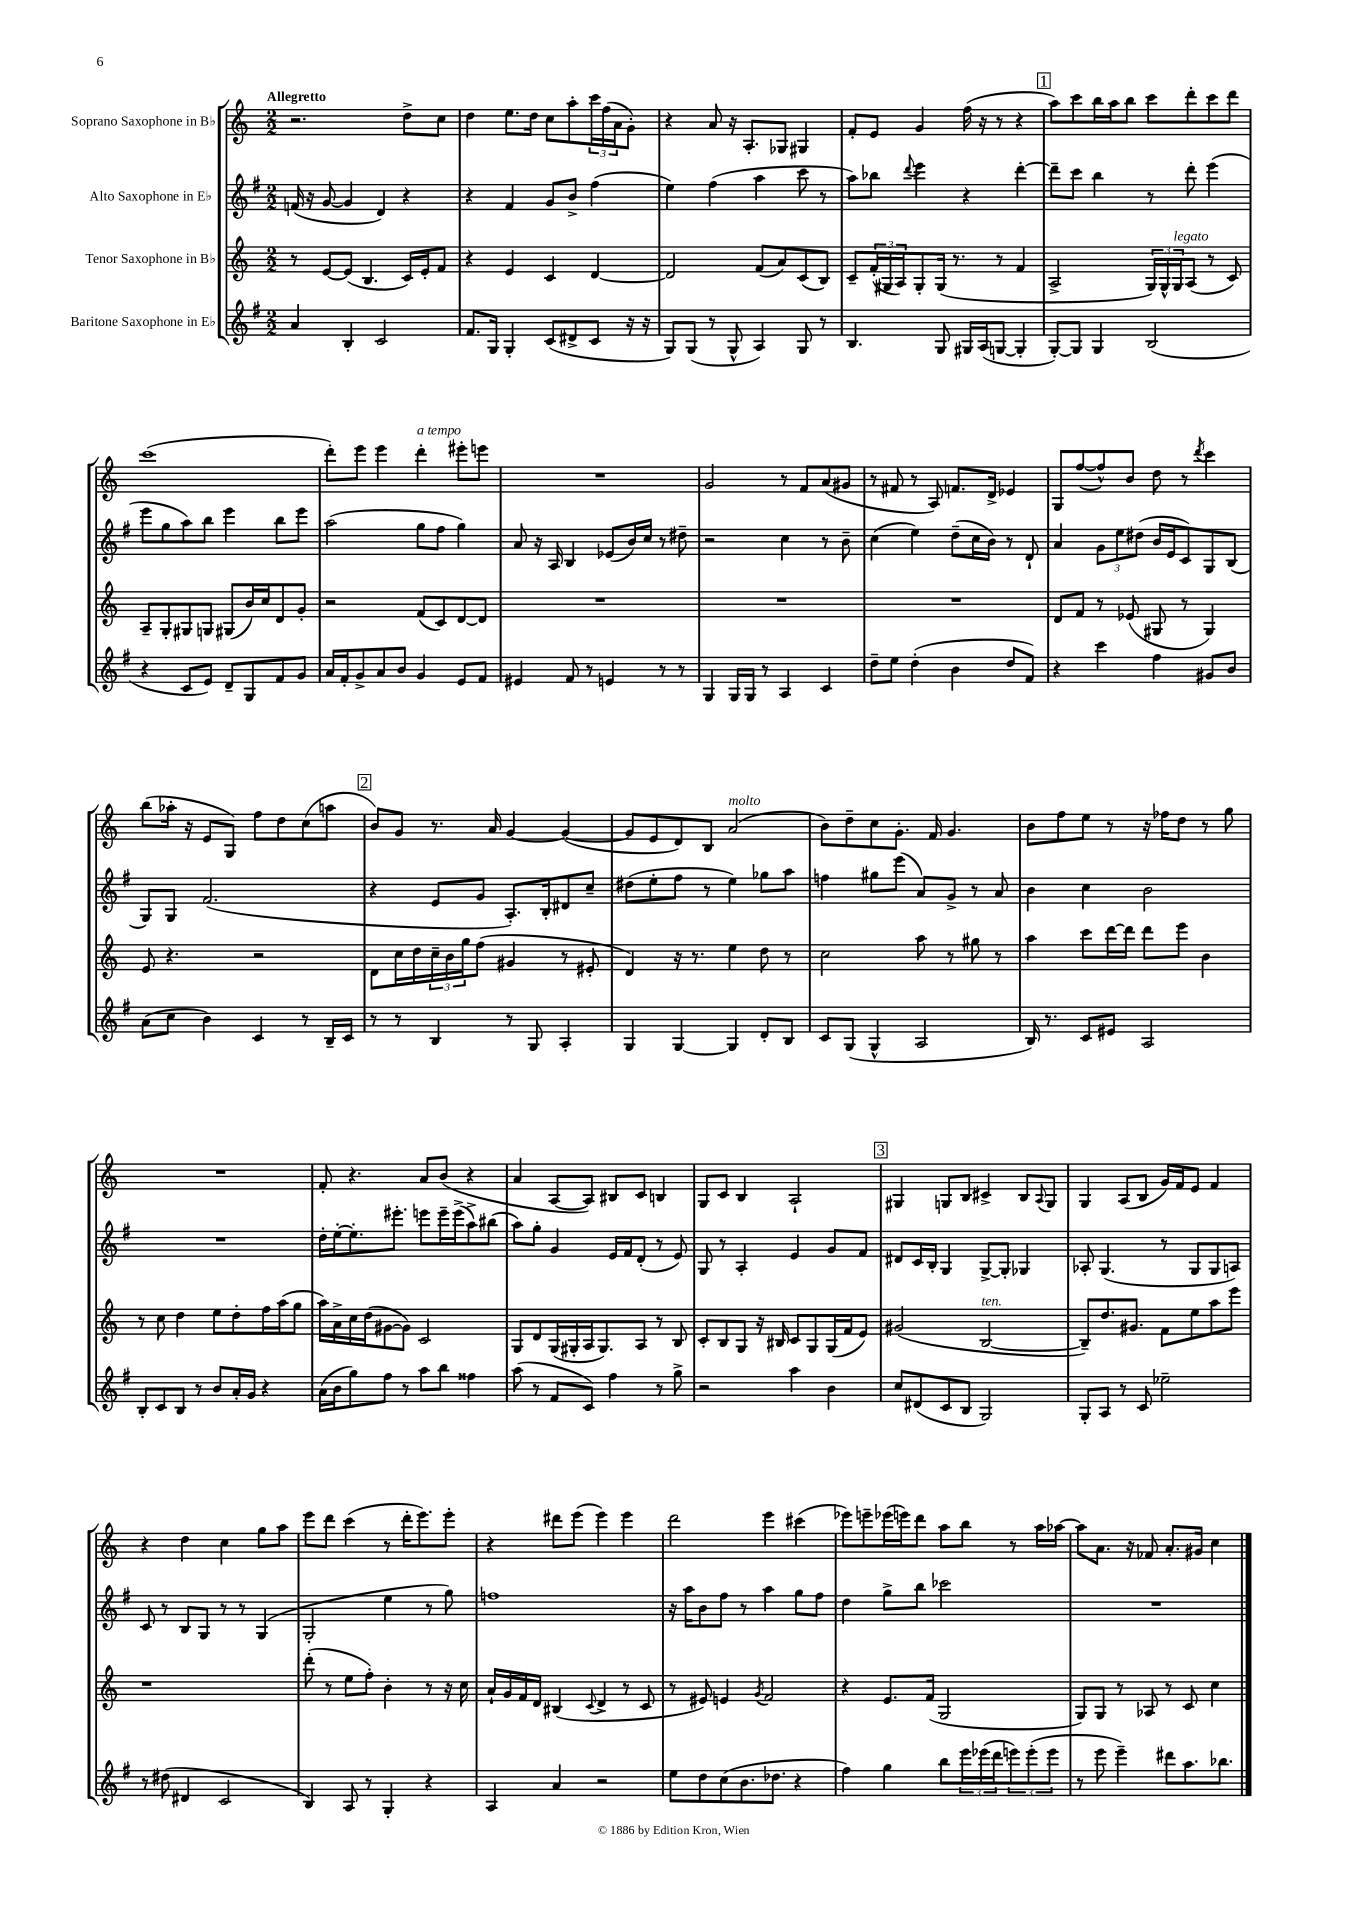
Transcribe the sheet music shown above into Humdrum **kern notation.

**kern	**kern	**kern	**kern
*staff4	*staff3	*staff2	*staff1
*clefG2	*clefG2	*clefG2	*clefG2
*k[f#]	*k[]	*k[f#]	*k[]
*M2/2	*M2/2	*M2/2	*M2/2
4a/	8r	(16f/	2.r
.	.	16r	.
.	[8e/L	[8g/	.
4B'/	(8e/]J	4g/]	.
.	4.B/	.	.
2c/	.	4d/)	.
.	16c/LL)	4r	8dd^\L
.	16e'/J	.	.
.	8f/J	.	8cc\J
=	=	=	=
8.f#/L	4r	4r	4dd\
16G/Jk	.	.	.
4G'/	4e/	4f#/	8.ee\L
.	.	.	16dd\Jk
(8c/L	4c/	8g/L	8cc\L
8d#^/	.	8b^/J	8aa'\
8c/J	[4d/	(4ff#\	24ccc\L
.	.	.	(24ff\
.	.	.	24a\J
16r	.	.	8g'\J)
16r	.	.	.
=	=	=	=
8G/L)	2d/]	4ee\)	4r
(8G/J	.	.	.
8r	.	(4ff#\	8a/
8G^^/	.	.	16r
.	.	.	8.A'/L
4A/)	(8f/L	4aa\	.
.	8a/)	.	8G-/J
8G/	(8c/	8ccc\	4G#/
8r	8B/J)	8r	.
=	=	=	=
4.B/	8c~/L	8aa\L)	8f'/L
.	(24f'/L	8bb-\J	8e/J
.	24G#/	.	.
.	24A/J)	.	.
.	.	8qqddd/	.
.	8G#'/	4eee\	4g/
8G/	(16G#/Jk	.	.
.	8.r	.	.
16G#/LL	.	4r	(16ff\
(16A/J	.	.	16r
[8G/J	8r	.	8r
4G'/]	4f/	[4ddd'\	4r
=	=	=	=
[8G'/L)	2A^/	8ddd~\]L	8aa\L)
8G/]J	.	8ccc\J	8ccc\
4G/	.	4bb\	16bb\L
.	.	.	16aa\J
.	.	.	8bb\J
(2B/	24G/LL)	8r	8ccc\L
.	24G^^/	.	.
.	24G/J	.	.
.	(8A/J	8ddd'\	8ddd'\
.	8r	(4eee\	8ccc\
.	8c/)	.	8ddd\J
=	=	=	=
4r	8A~/L	8eee\L	(1ccc
.	8G'/	8gg\	.
8c/L	8G#/	8aa\)	.
8e/J)	8G/J	8bb\J	.
8d~/L	(8G#/L	4eee\	.
8G/	16b/L)	.	.
.	16cc/J	.	.
8f#/	8d/	8bb\L	.
8g/J	8g'/J	8eee\J	.
=	=	=	=
16a/LL	2r	(2aa\	8ddd'\L)
16f#'/J	.	.	.
8g^/	.	.	8eee\J
8a/	.	.	4eee\
8b/J	.	.	.
4g/	(8f/L	8gg\L	4ddd'\
.	8c/)	8ff#\J	.
8e/L	[8d/	4gg\)	8eee#'\L
8f#/J	8d/]J	.	8eee\J
=	=	=	=
4e#/	1r	8a/	1r
.	.	16r	.
.	.	16A/	.
8f#/	.	4B/	.
8r	.	.	.
4e/	.	(8e-/L	.
.	.	16b/L)	.
.	.	16cc/JJ	.
8r	.	8r	.
8r	.	8dd#~\	.
=	=	=	=
4G/	1r	2r	2g/
16G/LL	.	.	.
16G/JJ	.	.	.
8r	.	.	.
4A/	.	4cc\	8r
.	.	.	8f/L
4c/	.	8r	(8a/
.	.	8b~\	8g#/J
=	=	=	=
8dd~\L	1r	(4cc\	8r
8ee\J	.	.	8f#/
(4dd'\	.	4ee\)	8r
.	.	.	8A/)
4b\	.	(8dd~\L	8.f/L
.	.	16cc\L	.
.	.	16b\JJ)	16d^/Jk
8dd/L	.	8r	4e-/
8f#/J)	.	8d`/	.
=	=	=	=
4r	8d/L	4a/	8G/L
.	8f/J	.	([8ff/
4ccc\	8r	12g\L	8ff^^/])
.	.	12ee\	.
.	(8e-/	.	8b/J
.	.	(12dd#\J	.
4ff#\	8G#/	16b/LL	8dd\
.	.	16e/J	.
.	8r	8c/)	8r
.	.	.	8qddd/
8g#/L	4G#/)	8G/	4ccc\
8b/J	.	(8B/J	.
=	=	=	=
(8a\L	8e/	8G/L)	(8bb\L
8cc\J	4.r	8G/J	16aa-'\Jk
.	.	.	16r
4b\)	.	(2.f#/	8e/L
.	.	.	8G/J)
4c/	2r	.	8ff\L
.	.	.	8dd\
8r	.	.	(8cc\
16B~/LL	.	.	8aa\J
16c/JJ	.	.	.
=	=	=	=
8r	8d\L	4r	8b/L)
8r	16cc\L	.	8g/J
.	16dd\	.	.
4B/	24cc~\	8e/L	8.r
.	24b\	.	.
.	24gg\J	.	.
.	(8ff\J	8g/J	.
.	.	.	16a/
8r	4g#/	8.A'/L)	[4g/
8G/	.	.	.
.	.	16B'/k	.
4A'/	8r	8d#/	(4g/_
.	8e#'/	8cc~/J	.
=	=	=	=
4G/	4d/)	(8dd#\L	8g/]L
.	.	8ee'\	8e/
[4G/	16r	8ff#\J	8d/)
.	8.r	.	.
.	.	8r	8B/J
4G/]	4ee\	4ee\)	(2a/
8d'/L	8dd\	8gg-\L	.
8B/J	8r	8aa\J	.
=	=	=	=
8c/L	2cc\	4ff\	8b\L)
(8G/J	.	.	8dd~\
4G^^/	.	8gg#\L	8cc\
.	.	(8eee\J	8.g'\J
2A/	8aa\	8a/L)	.
.	.	.	16f/
.	8r	8g^/J	4.g/
.	8gg#\	8r	.
.	8r	8a/	.
=	=	=	=
16B/)	4aa\	4b\	8b\L
8.r	.	.	.
.	.	.	8ff\
8c/L	8ccc\L	4cc\	8ee\J
8e#/J	[16ddd\L	.	8r
.	16ddd\]JJ	.	.
2A/	8ddd\L	2b\	16r
.	.	.	16ff-\LK
.	8eee\J	.	8dd\J
.	4b\	.	8r
.	.	.	8gg\
=	=	=	=
8B'/L	8r	1r	1r
8c/	8cc\	.	.
8B/J	4dd\	.	.
8r	.	.	.
8b/L	8ee\L	.	.
16a'/L	8dd'\	.	.
16g/JJ	.	.	.
4r	16ff\L	.	.
.	(16aa\J	.	.
.	8gg\J	.	.
=	=	=	=
(16a\LL	16aa\LL)	16dd'\LL	8f'/
16b\J	16a^\	[16ee'\J	.
8gg\)	16cc\	8.ee'\]	4.r
.	(16dd\J	.	.
8ff#\J	[8g#\	.	.
.	.	8.eee#'\J	.
8r	8g#\]J)	.	.
8aa\L	2c/	8eee\L	8a/L
8bb\J	.	16eee~\L	(8b/J
.	.	(16eee^\J	.
4ff##\	.	8aa^\)	4r
.	.	(8bb#\J	.
=	=	=	=
(8aa\	8G/L	8aa\L)	4a/
8r	8d/	8gg'\J	.
8f#/L	(16G/L	4g/	[8A/L
.	16G#'/	.	.
8c/J)	16A/J	.	8A/]J)
.	8.G#/)	.	.
4ff#\	.	16e/LL	8B#/L
.	.	16f#/J	.
.	8A/J	(8d'/J	8c/J
8r	8r	8r	4B/
8gg^\	8B/	8e/)	.
=	=	=	=
2r	8c'/L	8G/	8G/L
.	8B/	8r	8c/J
.	8G/J	4A'/	4B/
.	16r	.	.
.	16B#/	.	.
4aa\	8c/L	4e/	2A`/
.	8G/	.	.
4b\	(16G/L	8g/L	.
.	16f/J	.	.
.	8e/J)	8f#/J	.
=	=	=	=
8cc/L	(2g#/	8d#/L	4G#/
(8d#/	.	16c/L	.
.	.	16B'/JJ	.
8c/	.	4G/	8G/L
8B/J	.	.	8B/J
2G/)	[2B/	[8G^/L	4c#^/
.	.	8G'/]J	.
.	.	4G-/	8B/L
.	.	.	8qqA/
.	.	.	8G/J
=	=	=	=
8G'/L	8B~/]L)	8A-'/	4G/
8A/J	8.dd/	(4.G/	.
8r	.	.	(8A/L
.	8.g#/J	.	.
8c/	.	.	8B/J
2ee-~\	8f\L	8r	16g/LL)
.	.	.	16f/J
.	8ee\	8G/L	8e/J
.	8aa\	8G/	4f/
.	8eee\J	8A/J)	.
=	=	=	=
8r	1r	8c/	4r
(8dd#\	.	8r	.
4d#/	.	8B/L	4dd\
.	.	8G/J	.
2c/	.	8r	4cc\
.	.	8r	.
.	.	(4G/	8gg\L
.	.	.	8aa\J
=	=	=	=
4B/)	(8ddd'\	2G'/	8eee\L
.	8r	.	8ddd\J
8A/	8ee\L	.	(4ccc\
8r	8ff'\J)	.	.
4G'/	4b'\	4ee\	8r
.	.	.	16ddd'\LK
.	.	.	8.eee\)
4r	8r	8r	.
.	16r	8gg\)	8eee'\J
.	16cc\	.	.
=	=	=	=
4A/	16a`/LL	1ff	4r
.	16g/	.	.
.	16f/	.	.
.	16d/JJ	.	.
4a/	(4B#/	.	8ddd#\L
.	.	.	(8eee\J
.	8qqc/	.	.
2r	4d^/	.	4eee\)
.	8r	.	4eee\
.	8c/	.	.
=	=	=	=
8ee\L	8r	16r	2ddd\
.	.	16aa\LK	.
8dd\	8e#/)	8b\	.
(8cc\	4e/	8ff#\J	.
8.b\	.	8r	.
.	8qg/	.	.
.	2f/	4aa\	4eee\
8.dd-\J	.	.	.
4r	.	8gg\L	(4ccc#\
.	.	8ff#\J	.
=	=	=	=
4ff#\)	4r	4dd\	8eee-\L)
.	.	.	8eee~\
4gg\	8.e/L	8gg^\L	(16eee-\L
.	.	.	16eee\J)
.	.	8bb\J	8ddd\J
.	(16f/Jk	.	.
8bb\L	2G/	2ccc-\	8aa\L
24eee\L	.	.	8bb\J
(24eee-\	.	.	.
24ddd\J	.	.	.
12eee\)	.	.	8r
(12eee'\	.	.	.
.	.	.	16aa\LL
12eee\J	.	.	.
.	.	.	[16aa-\JJ
=	=	=	=
8r	8G/L)	1r	8aa-\]L
8eee\	8G/J	.	8.a\J
4eee~\)	8r	.	.
.	.	.	16r
.	8A-/	.	8f-/
8ddd#\L	8r	.	8.a'/L
8.aa\	8c/	.	.
.	.	.	16g#/Jk
.	4cc\	.	4cc\
8.bb-\J	.	.	.
==	==	==	==
*-	*-	*-	*-
